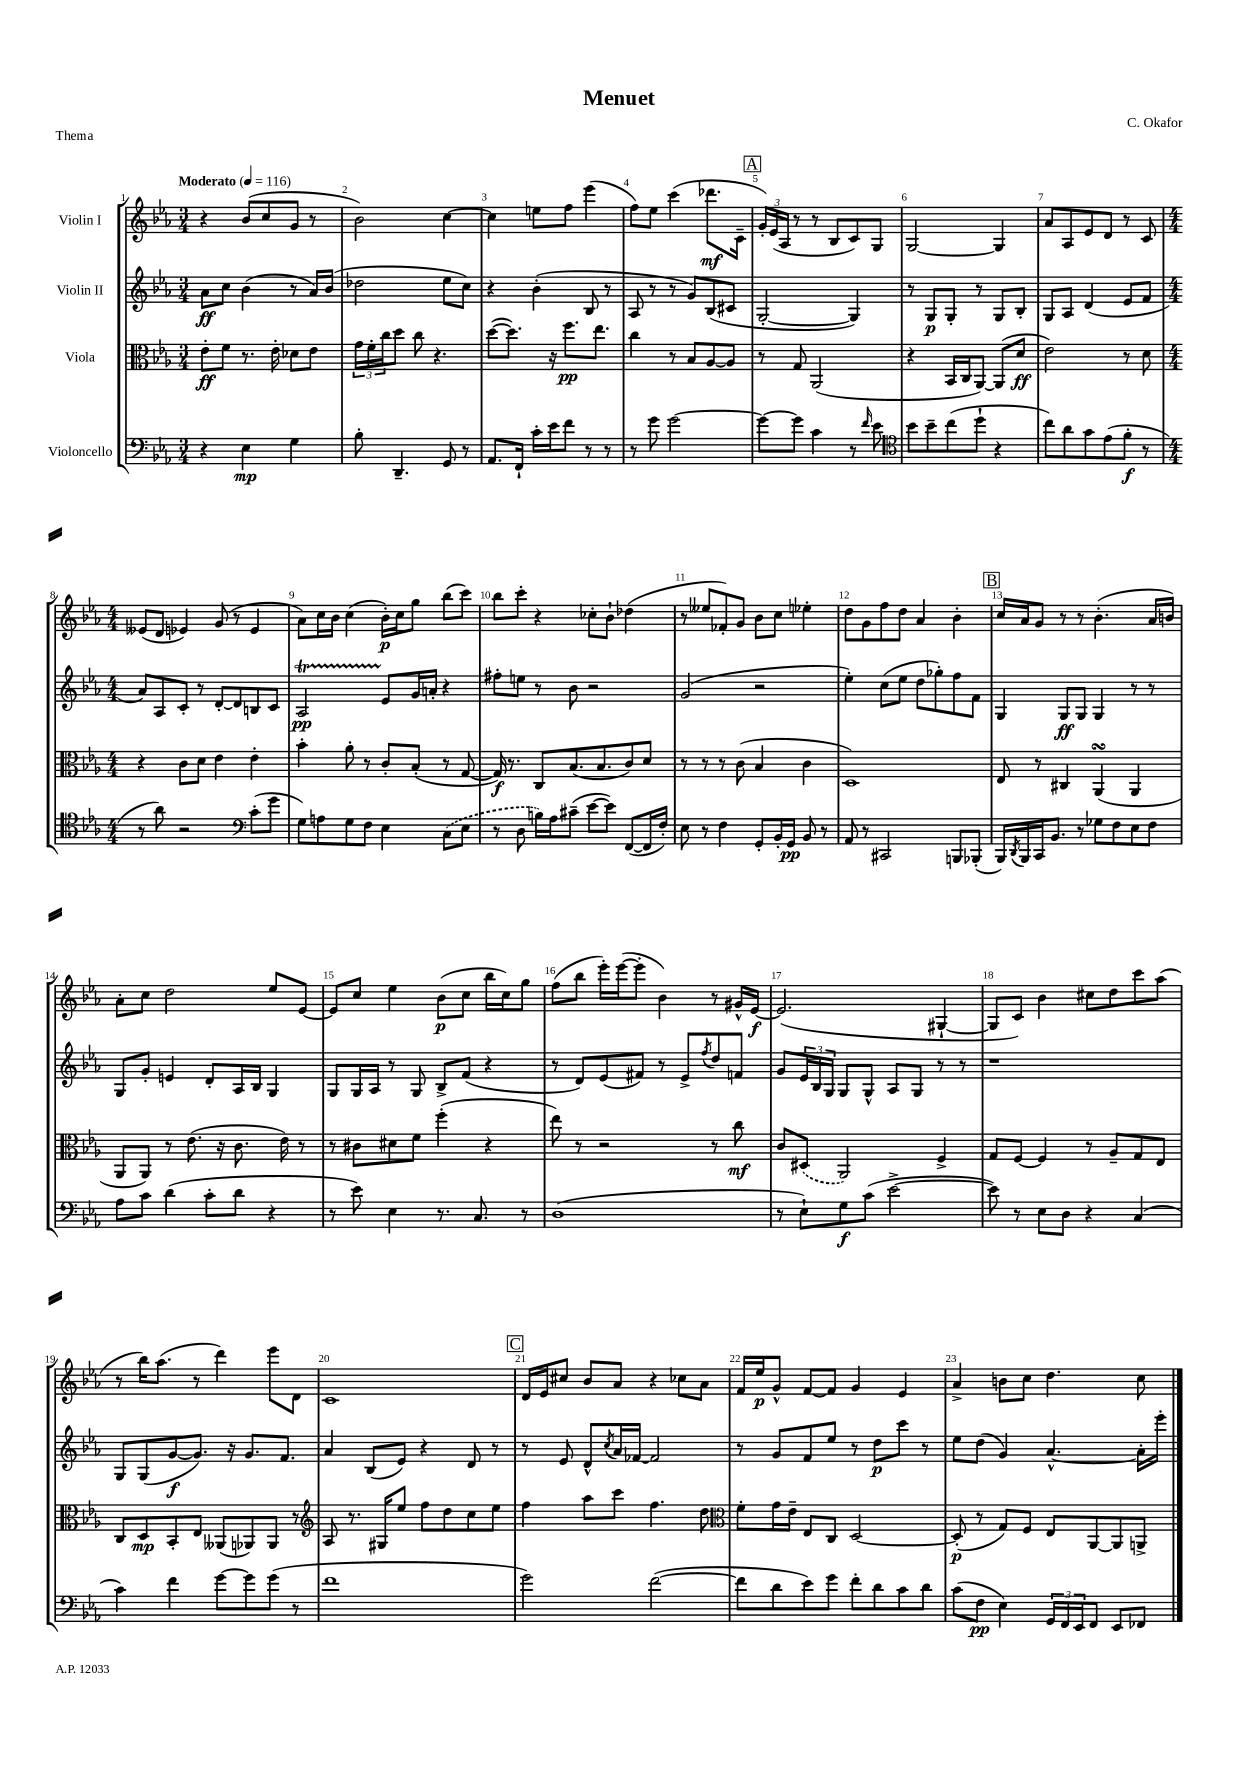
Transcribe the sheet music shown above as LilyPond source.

\header { title = "Menuet" composer = "C. Okafor" piece = "Thema" }
<<
\new StaffGroup <<
\new Staff = "s0" \with { instrumentName = "Violin I" } {
    \clef treble \key ees \major \numericTimeSignature \time 3/4 \tempo "Moderato" 4 = 116
    r4 bes'8( c''8 g'8 r8 |
    bes'2) c''4~ |
    c''4 e''8 f''8 ees'''4( |
    f''8) ees''8 c'''4( des'''8.\mf c'16-- |
    \mark \markup { \box "A" } \tuplet 3/2 { g'16-.) ees'16( aes16 } r8 r8 bes8 c'8) g8 |
    g2~ g4 |
    aes'8 aes8 ees'8 d'8 r8 c'8 |
    \numericTimeSignature \time 4/4 eeses'8( d'8 ees'4) g'8( r8 ees'4 |
    aes'8) c''16 bes'16 c''4( bes'16-.\p) c''16 g''8 bes''8( c'''8) |
    bes''8 c'''8-. r4 ces''8-. bes'8-! des''4( |
    r8 eeses''8 fes'8-.) g'8 bes'8 c''8 ees''4-. |
    d''8 g'8 f''8 d''8 aes'4 bes'4-. |
    \mark \markup { \box "B" } c''16 aes'16 g'8 r8 r8 bes'4.-.( aes'16 b'16) |
    aes'8-. c''8 d''2 ees''8 ees'8~ |
    ees'8 c''8 ees''4 bes'8\p( c''8 bes''16 c''16) g''8 |
    f''8( bes''8 ees'''16-.) ees'''16~( ees'''8-. bes'4) r8 gis'16-^ ees'16~\f |
    ees'2.( gis4~-! |
    gis8 c'8) bes'4 cis''8 d''8 c'''8 aes''8( |
    r8 bes''16) aes''8.( r8 d'''4) ees'''8 d'8 |
    c'1 |
    \mark \markup { \box "C" } d'16 ees'16 cis''8 bes'8 aes'8 r4 ces''8 aes'8 |
    f'16 ees''16\p g'8-^ f'8~ f'8 g'4 ees'4 |
    aes'4-> b'8 c''8 d''4. c''8 \bar "|." |
}
\new Staff = "s1" \with { instrumentName = "Violin II" } {
    \clef treble \key ees \major \numericTimeSignature \time 3/4
    aes'8\ff c''8 bes'4( r8 aes'16) bes'16( |
    des''2 ees''8 c''8) |
    r4 bes'4-.( bes8 r8 |
    aes8 r8 r8 g'8) bes8( cis'8 |
    \mark \markup { \box "A" } g2~-. g4) |
    r8 g8\p g8-. r8 g8 bes8-. |
    g8 aes8 d'4( ees'8 f'8 |
    \numericTimeSignature \time 4/4 aes'8) aes8 c'8-. r8 d'8~-. d'8 b8 c'8 |
    aes2\startTrillSpan\pp ees'8\stopTrillSpan g'16 a'16-. r4 |
    fis''8-. e''8 r8 bes'8 r2 |
    g'2( r2 |
    ees''4-.) c''8( ees''8 d''8 ges''8-.) f''8 f'8 |
    \mark \markup { \box "B" } g4 g8\ff g8 g4 r8 r8 |
    g8 g'8-. e'4 d'8-. aes16 bes16 g4 |
    g8 g16 aes16 r8 g8 bes8-> f'8( r4 |
    r8 d'8) ees'8( fis'8) r8 ees'8-> \acciaccatura { f''8 } d''8 f'8 |
    g'8 \tuplet 3/2 { ees'16 bes16 g16 } g8 g8-^ aes8 g8 r8 r8 |
    r1 |
    g8 g8( g'8~\f g'8.) r16 g'8. f'8. |
    aes'4 bes8( ees'8) r4 d'8 r8 |
    \mark \markup { \box "C" } r8 ees'8 d'8-^ \acciaccatura { c''8 } aes'16 fes'16~ fes'2 |
    r8 g'8 f'8 ees''8 r8 d''8\p c'''8 r8 |
    ees''8 d''8( g'4) aes'4.~-^ aes'16-. ees'''16-. \bar "|." |
}
\new Staff = "s2" \with { instrumentName = "Viola" } {
    \clef alto \key ees \major \numericTimeSignature \time 3/4
    ees'8-.\ff f'8 r8. ees'16-. des'8 ees'8 |
    \tuplet 3/2 { g'16 f'16-. c''16 } d''8 c''8 r4. |
    d''8~( d''8.) r16 f''8.\pp ees''8. |
    c''4 r8 bes8 aes8~ aes8 |
    \mark \markup { \box "A" } r8 g8 aes,2( |
    r4 bes,16 c16 aes,8~) aes,8( d'8\ff |
    ees'2) r8 d'8 |
    \numericTimeSignature \time 4/4 r4 c'8 d'8 ees'4 ees'4-. |
    bes'4-. aes'8-. r8 c'8-. bes8-.( r8 g8~ |
    g16\f) r8. c8 bes8.( bes8. c'8) d'8 |
    r8 r8 r8 c'8( bes4 c'4 |
    d1) |
    \mark \markup { \box "B" } ees8 r8 cis4 aes,4\turn( aes,4 |
    aes,8 aes,8) r8 ees'8.( r16 c'8. ees'16) r8 |
    r8 cis'8 dis'8 f'8 f''4-.( r4 |
    ees''8) r8 r2 r8 c''8\mf |
    c'8 \once \slurDashed dis8( aes,2) f4-> |
    g8 f8~ f4 r8 aes8-- g8 ees8 |
    c8 d8\mp bes,8-. ees8 aeses,8( aes,8) aes,8 r8 |
    \clef treble aes8 r8. gis16 ees''8 f''8 d''8 c''8 ees''8 |
    \mark \markup { \box "C" } f''4 aes''8 c'''8 f''4. d''8 |
    \clef alto f'8-. g'16 ees'16-- ees8 c8 d2~ |
    d8-.\p( r8 g8) f8 ees8 aes,8~ aes,8 a,8-> \bar "|." |
}
\new Staff = "s3" \with { instrumentName = "Violoncello" } {
    \clef bass \key ees \major \numericTimeSignature \time 3/4
    r4 ees4\mp g4 |
    bes8-. d,4.-- g,8 r8 |
    aes,8. f,16-! c'16-. ees'16 f'8 r8 r8 |
    r8 g'8 g'2~ |
    \mark \markup { \box "A" } g'8~ g'8 c'4 r8 \grace { f'16 } ees'8 |
    \clef tenor bes'8 bes'8-- c''8( d''8-! r4 |
    c''8) aes'8 g'8 ees'8( f'8-.\f r8 |
    \numericTimeSignature \time 4/4 r8 aes'8) r2 \clef bass c'8-.( g'8 |
    g8) a8 g8 f8 ees4 \once \slurDashed c8( ees8 |
    r8 d8 b16) aes16 cis'8--( ees'8~ ees'8) f,8~( f,16 f16-.) |
    ees8 r8 f4 g,8-. bes,16-. g,16\pp bes,8 r8 |
    aes,8 r8 cis,2 b,,8 bes,,8-.( |
    \mark \markup { \box "B" } bes,,16) \acciaccatura { d,8 } bes,,16 c,16 bes,8. r8 ges8 f8 ees8 f8 |
    aes8 c'8 d'4( c'8-. d'8 r4 |
    r8 ees'8) ees4 r8. c8. r8 |
    d1( |
    r8 ees8-!) g8\f c'8( ees'2~-> |
    ees'8) r8 ees8 d8 r4 c4( |
    c'4) f'4 g'8~ g'8 g'8( r8 |
    f'1 |
    \mark \markup { \box "C" } g'2) f'2~( |
    f'8 d'8 ees'8) g'8 f'8-. d'8 c'8 d'8 |
    c'8( f8\pp ees4) \tuplet 3/2 { g,16 f,16 ees,16 } f,8 ees,8 fes,8 \bar "|." |
}
>>
>>
\layout { \context { \Score \override BarNumber.break-visibility = ##(#f #t #t) barNumberVisibility = #all-bar-numbers-visible } }
